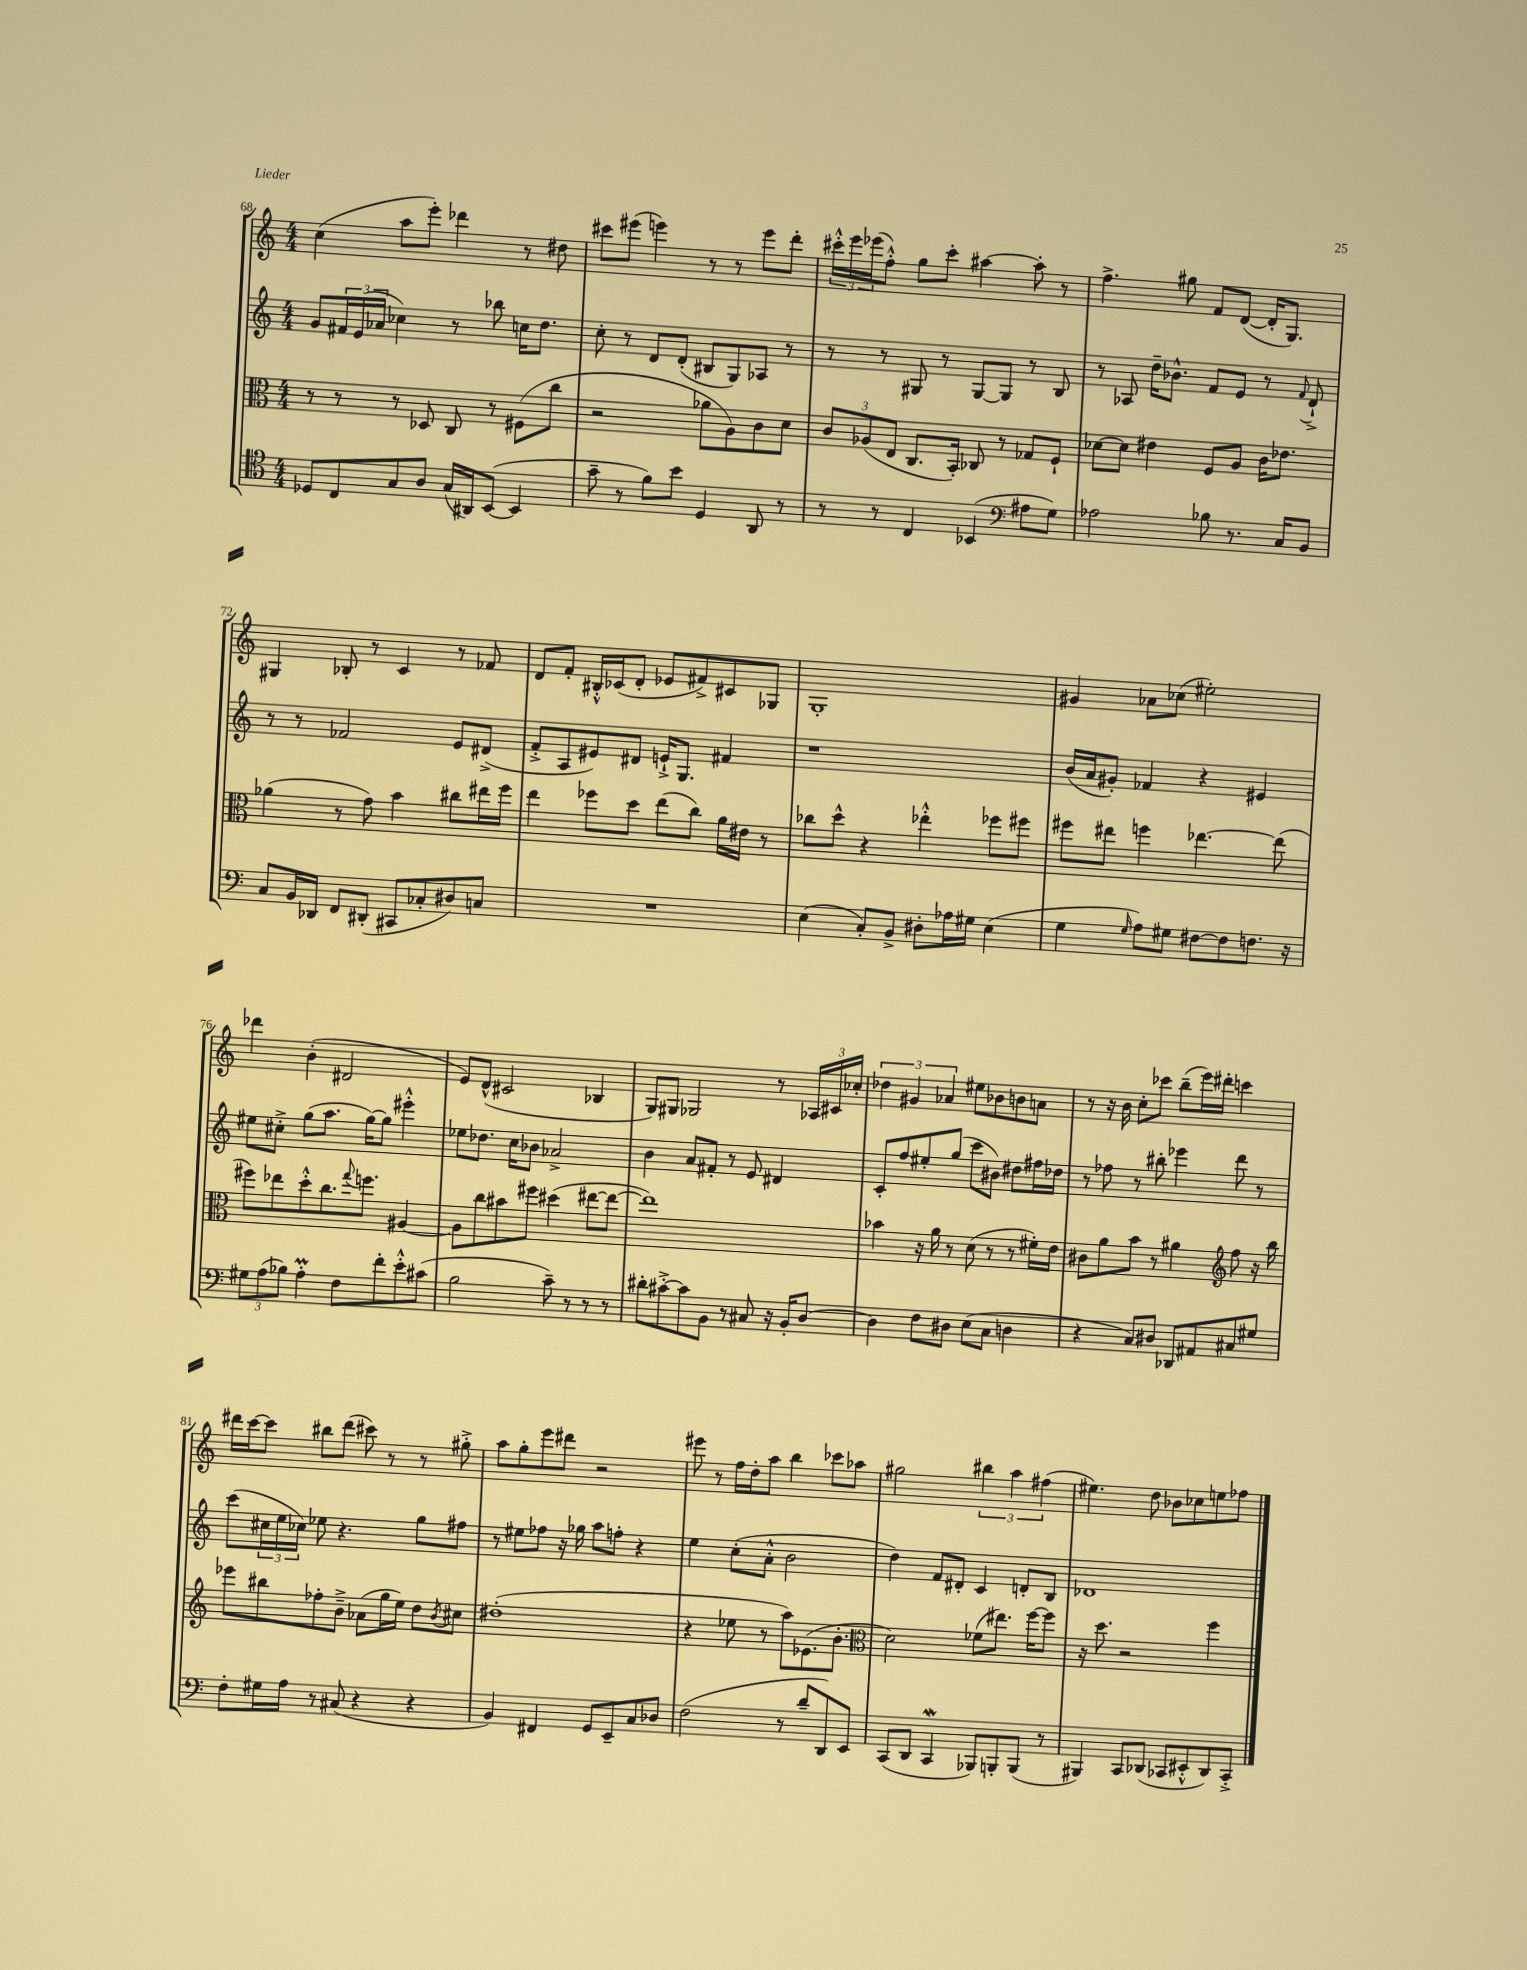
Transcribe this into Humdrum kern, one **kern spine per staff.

**kern	**kern	**kern	**kern
*staff4	*staff3	*staff2	*staff1
*clefC4	*clefC3	*clefG2	*clefG2
*k[]	*k[]	*k[]	*k[]
*M4/4	*M4/4	*M4/4	*M4/4
8D-/L	8r	8g/L	(4cc\
8C/	8r	24f#/L	.
.	.	(24e/	.
.	.	24a-/JJ	.
8G/	8r	4cc-\)	8aa\L
8A/J	8D-/	.	8eee'\J)
(16G/LL	8C/	8r	4ddd-\
16AA#/J)	.	.	.
([8BB/J	8r	8bb-\	.
4BB/]	(8F#\L	16cc\LK	8r
.	.	8.dd\J	.
.	8cc\J	.	8dd#\
=	=	=	=
8g~\	2r	8cc'\	8ccc#\L
8r	.	8r	(8eee#\J
8f\L)	.	8d/L	4eee\)
8b\J	.	(8d'/J	.
4D/	8a-\L	8B#/L	8r
.	8A\)	8G/)	8r
8AA/	8c\	8A-/J	8eee\L
8r	8d\J	8r	8ddd'\J
=	=	=	=
8r	12c/L	8r	24ccc#'^^\LL
.	.	.	24eee\
.	(12A-/	.	(24eee-\J
8r	.	8r	8ff'^^\J)
.	12E/J	.	.
4C/	8.C/L	8G#/	8gg\L
.	.	8r	8ccc#'\J
.	16BB'/Jk)	.	.
(4BB-/	8C-/	[8G#/L	[4aa#\
.	8r	8G#/]J	.
*clefF4	*	*	*
8A#\L	8G-/L	8r	8aa#'\]
8G\J)	8F`/J	8B/	8r
=	=	=	=
2A-\	[8d-\L	8r	4.ff^\
.	8d-\]J	8A-/	.
.	4e#\	16dd~\LK	.
.	.	8.b-^^\J	.
.	.	.	8gg#\
8B-\	8F/L	8f/L	8f/L
8.r	8A/J	8e/J	([8d/J
.	16c\LK	8r	16d'/]LK
16C/LK	8.e-\J	.	8.G/J)
.	.	8qqf/	.
8BB/J	.	8d`^/	.
=	=	=	=
8C/L	(4a-\	8r	4G#/
16BB/L	.	8r	.
16DD-/JJ	.	.	.
8FF/L	8r	2f-/	8B-'/
(8DD#'/J	8g\)	.	8r
8CC#/L	4b\	.	4c/
8C-'/	.	.	.
8D#/)	8cc#\L	8e/L	8r
8C/J	16ee#\L	(8d#^/J	8f-/
.	16ff\JJ	.	.
=	=	=	=
1r	4ee\	8f'^/L	8d/L
.	.	8A/	8f'/J
.	8ff-\L	8e#/)	16B#'^^/LL
.	.	.	(16c-/J
.	8dd\J	8d#/J	8d'/J
.	(8ee\L	16e`^/LK	8e-/L
.	.	8.G/J	.
.	8cc\J)	.	8f#^/)
.	16a\LL	4f#/	8c#/
.	16e#\JJ	.	.
.	8r	.	8G-/J
=	=	=	=
(4E\	8cc-\L	1r	1G'
.	8dd^^\J	.	.
8C'/L)	4r	.	.
8BB^/J	.	.	.
8D#'\L	4ee-'^^\	.	.
16A-\L	.	.	.
16G#\JJ	.	.	.
(4E\	8ff-\L	.	.
.	8ff#\J	.	.
=	=	=	=
4G\	8ff#\L	(16b/LL	4g#/
.	.	16a/J	.
.	8ee#\J	8g#'/J)	.
16qqG/	.	.	.
8A\L)	4ff\	4f-/	8a-\L
8G#\J	.	.	(8cc-\J
[8F#\L	[4.ee-\	4r	2ee#'\)
8F#\]	.	.	.
8.F\J	.	4e#/	.
.	(8ee-\]	.	.
16r	.	.	.
=	=	=	=
12G#\L	8ff#\L)	8ee#\L	4ddd-\
(12A\	.	.	.
.	8ee-\	8cc#'^\J	.
12B-\J)	.	.	.
4A'\	8dd'^^\	(8gg\L	(4b'\
.	8.cc\	8.aa\J	.
8F\L	.	.	2d#/
.	8qqgg/	.	.
.	8.ff\J	[16gg\LK)	.
8f'\	.	8gg\]J	.
8e'^^\	[4A#/	4eee#'^^\	.
(8c#\J	.	.	.
=	=	=	=
2B\	8A#\]L	8ee-\L	8e/L)
.	8cc\	8.dd-\J	(8d^^/J
.	8b#\	.	2c#/
.	.	16cc\LK	.
.	8ff#\J	8b-\J	.
8c~\)	(4dd#\	2a-^/	.
8r	.	.	.
8r	[8ee#\L	.	4B-/
8r	8ee#\_J	.	.
=	=	=	=
8d#'\L	1ee#])	4b\	8G/L)
[8c#'^\	.	.	8G#/J
8c#\]	.	8a/L	2G-/
8BB\J	.	8f#'/J	.
8r	.	8r	.
8C#/	.	8e/	.
16r	.	4d#/	8r
16BB'/LK	.	.	.
[8D/J	.	.	24A-/LL
.	.	.	24c#/
.	.	.	24cc-'/JJ
=	=	=	=
4D\]	4b-\	8c'/L	6dd-\
.	.	8ff/	.
.	.	.	6g#/
8F\L	16r	8ee#'/	.
.	16a\	.	.
.	.	.	6a-/
8D#\J	8r	(8gg/J	.
(8E\L	(8d\	8ccc\L	8ee#\L
8C\J	8r	8b#\J)	8b-\
4D\	8r	8dd#\L	8b\
.	16f#'\LL)	16ff#\L	8a\J
.	16e\JJ	16dd-\JJ	.
=	=	=	=
4r	8c#\L	8r	8r
.	8a\	8ff-\	16r
.	.	.	16b\
8C/L)	8b\J	8r	8cc'\L
8D#/J	8r	8bb#'\	8ccc-\J
8DD-/L	4a#\	4eee-\	(8bb~\L
8AA#/	.	.	16eee\L)
.	.	.	16ddd#'\JJ
*	*clefG2	*	*
8C#/	8ff\	8ddd\	4ccc\
8G#/J	16r	8r	.
.	16bb\	.	.
=	=	=	=
8F'\L	8eee-\L	(8ccc\L	16ddd#\LL
.	.	.	[16ccc\J
16G#\L	8bb#\	24cc#\L	8ccc\]J
.	.	24ee\	.
16A\JJ	.	.	.
.	.	24cc-\JJ)	.
8r	8ff-'\	8ee-\	8bb#\L
(8C#/	8b~^\J	4.r	(8ddd#\J
4r	(8a-\L	.	8ccc#\)
.	16gg\L	.	8r
.	16ee\JJ)	.	.
4r	8dd\L	8gg\L	8r
.	8qb/	.	.
.	8cc#\J	8ff#\J	8gg#'^\
=	=	=	=
4BB/)	(1dd#'	8r	8aa\L
.	.	8ee#\L	8gg'\
4FF#/	.	8ff-\J	8eee\
.	.	16r	8ddd#\J
.	.	16gg-\	.
8GG/L	.	8aa\L	2r
8EE~/	.	8ff'\J	.
8C/	.	4r	.
8D-/J	.	.	.
=	=	=	=
(2F\	4r	4ee\	8eee#\
.	.	.	8r
.	8ee-\	(8cc'\L	16ff\LL
.	.	.	16dd'\J
.	8r	8a'^^\J	8aa\J
8r	8aa\L)	2b\	4bb\
8d~/L	(8.e-\	.	.
8DD/)	.	.	8ccc-\L
.	8.b'\J	.	.
8EE/J	.	.	8aa-\J
=	=	=	=
*	*clefC3	*	*
(8CC/L	2d\)	4dd\)	2gg#\
8DD/J	.	.	.
4CC/	.	8f/L	.
.	.	8d#'/J	.
8BBB-/L)	(8f-\L	4c/	6bb#\
8BBB'/	8.ee#\J)	.	.
.	.	.	6aa\
(8BBB/J	.	8d'/L	.
.	[16ff\LK	.	.
.	.	.	(6ff#\
8r	8ff\]J	8B/J	.
=	=	=	=
4BBB#/)	16r	1d-	4.ee#\)
.	8.dd\	.	.
8CC/L	2r	.	.
(8DD-/J	.	.	8dd\
8CC-/L	.	.	8b-\L
8EE#'^^/	.	.	8cc-\
8DD-/)	4ff\	.	8ee\
8CC-'^/J	.	.	8ff-\J
==	==	==	==
*-	*-	*-	*-
